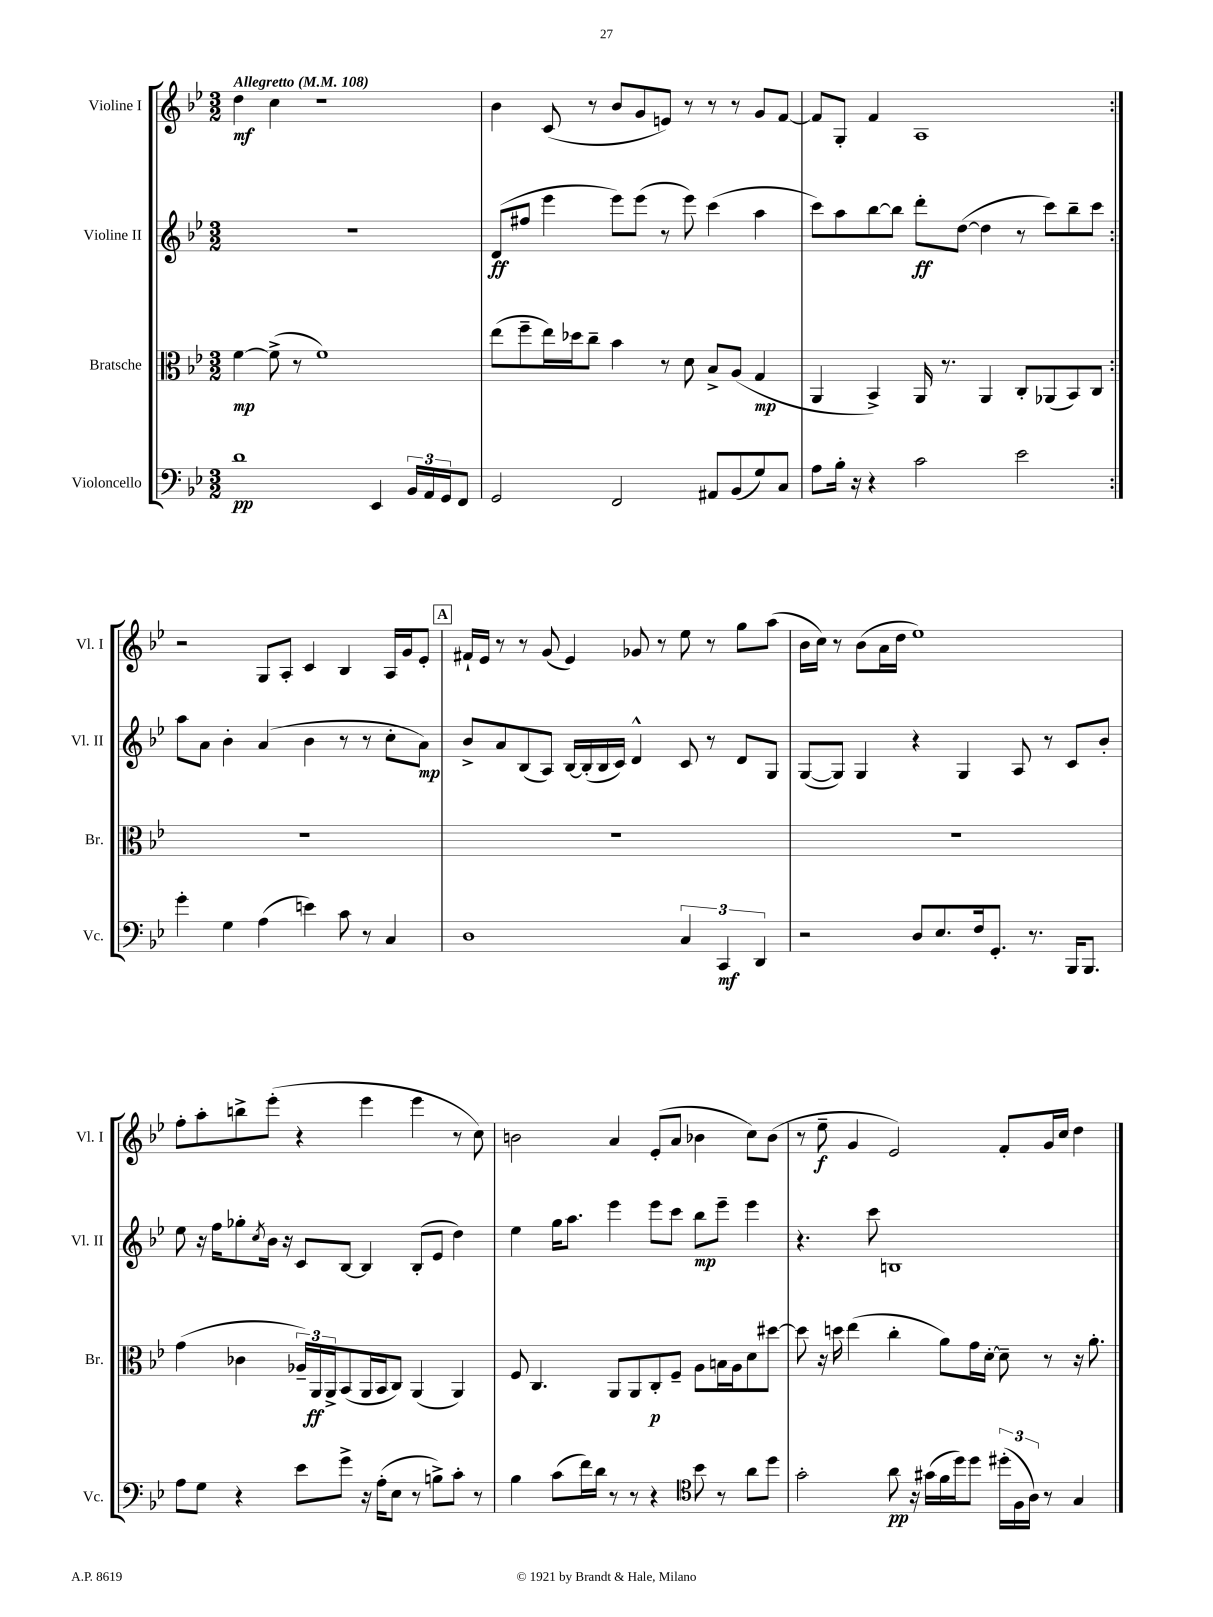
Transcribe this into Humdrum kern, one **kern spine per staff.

**kern	**dynam	**kern	**dynam	**kern	**dynam	**kern	**dynam
*part4	*part4	*part3	*part3	*part2	*part2	*part1	*part1
*staff4	*staff4	*staff3	*staff3	*staff2	*staff2	*staff1	*staff1
*I"Violoncello	*	*I"Bratsche	*	*I"Violine II	*	*I"Violine I	*
*I'Vc.	*	*I'Br.	*	*I'Vl. II	*	*I'Vl. I	*
*clefF4	*	*clefC3	*	*clefG2	*	*clefG2	*
*k[b-e-]	*	*k[b-e-]	*	*k[b-e-]	*	*k[b-e-]	*
*M3/2	*	*M3/2	*	*M3/2	*	*M3/2	*
*MM108	*	*MM108	*	*MM108	*	*MM108	*
=1	=1	=1	=1	=1	=1	=1	=1
!	!	!	!	!	!	!LO:TX:a:B:t=Allegretto	!
1d	pp	[4f\	mp	1.r	.	4dd\	mf
.	.	(8f^\]	.	.	.	4cc\	.
.	.	8r	.	.	.	.	.
.	.	1f)	.	.	.	1r	.
4EE-/	.	.	.	.	.	.	.
24BB-/LL	.	.	.	.	.	.	.
24AA/	.	.	.	.	.	.	.
24GG/J	.	.	.	.	.	.	.
8FF/J	.	.	.	.	.	.	.
=2	=2	=2	=2	=2	=2	=2	=2
2GG/	.	(8ee-\L	.	(8d/L	ff	4b-\	.
.	.	8ff~\	.	8ff#X/J	.	.	.
.	.	16ee-\L)	.	4eee-\	.	(8c/	.
.	.	16dd-X\J	.	.	.	.	.
.	.	8cc~\J	.	.	.	8r	.
2FF/	.	4b-\	.	8eee-\L)	.	8b-/L	.
.	.	.	.	(8eee-\J	.	8g/	.
.	.	8r	.	8r	.	8en/J)	.
.	.	8d\	.	8eee-\)	.	8r	.
8AA#X/L	.	8B-^/L	.	(4ccc\	.	8r	.
(8BB-/	.	(8A/J	.	.	.	8r	.
8G/)	.	4G/	mp	4aa\	.	8g/L	.
8C/J	.	.	.	.	.	[8f/J	.
=3	=3	=3	=3	=3	=3	=3	=3
8A\L	.	4AA/	.	8ccc\L)	.	8f/L]	.
16B-'\Jk	.	.	.	8aa\	.	8G'/J	.
16r	.	.	.	.	.	.	.
4r	.	4BB-^/)	.	[8bb-\	.	4f/	.
.	.	.	.	8bb-\J]	.	.	.
2c\	.	16AA/	.	8ddd'\L	ff	1A	.
.	.	8.r	.	.	.	.	.
.	.	.	.	([8dd\J	.	.	.
.	.	4AA/	.	4dd\]	.	.	.
2e-\	.	8C'/L	.	8r	.	.	.
.	.	(8AA-X/	.	8ccc\L)	.	.	.
.	.	8BB-/)	.	8bb-~\	.	.	.
.	.	8C/J	.	8ccc\J	.	.	.
!!LO:LB:g=z
=4:|!	=4:|!	=4:|!	=4:|!	=4:|!	=4:|!	=4:|!	=4:|!
4g'\	.	1.r	.	8aa\L	.	2r	.
.	.	.	.	8a\J	.	.	.
4G\	.	.	.	4b-'\	.	.	.
(4A\	.	.	.	(4a/	.	8G/L	.
.	.	.	.	.	.	8A'/J	.
4en\)	.	.	.	4b-\	.	4c/	.
8c\	.	.	.	8r	.	4B-/	.
8r	.	.	.	8r	.	.	.
4C/	.	.	.	8cc'\L	.	16A/LL	.
.	.	.	.	.	.	16g/J	.
.	.	.	.	8a\J)	mp	8e-'/J	.
!!LO:REH:place=s1:t=A
=5	=5	=5	=5	=5	=5	=5	=5
1D	.	1.r	.	8b-^/L	.	16f#X`/LL	.
.	.	.	.	.	.	16e-/JJ	.
.	.	.	.	8a/	.	8r	.
.	.	.	.	(8B-/	.	8r	.
.	.	.	.	8A/J)	.	(8g/	.
.	.	.	.	[16B-/LL	.	4e-/)	.
.	.	.	.	(16B-'/]	.	.	.
.	.	.	.	16B-/	.	.	.
.	.	.	.	16c/JJ)	.	.	.
.	.	.	.	4d^^/	.	8g-X/	.
.	.	.	.	.	.	8r	.
6C/	.	.	.	8c/	.	8ee-\	.
.	.	.	.	8r	.	8r	.
6CC/	mf	.	.	.	.	.	.
.	.	.	.	8d/L	.	8gg\L	.
6DD/	.	.	.	.	.	.	.
.	.	.	.	8G/J	.	(8aa\J	.
=6	=6	=6	=6	=6	=6	=6	=6
2r	.	1.r	.	([8G/L	.	16b-\LL	.
.	.	.	.	.	.	16cc\JJ)	.
.	.	.	.	8G/J])	.	8r	.
.	.	.	.	4G/	.	(8b-\L	.
.	.	.	.	.	.	16a\L	.
.	.	.	.	.	.	16dd\JJ	.
8D/L	.	.	.	4r	.	1ee-)	.
8.E-/	.	.	.	.	.	.	.
.	.	.	.	4G/	.	.	.
16F/k	.	.	.	.	.	.	.
8.GG'/J	.	.	.	.	.	.	.
.	.	.	.	8A/	.	.	.
8.r	.	.	.	.	.	.	.
.	.	.	.	8r	.	.	.
16BBB-/KL	.	.	.	8c/L	.	.	.
8.BBB-/J	.	.	.	.	.	.	.
.	.	.	.	8b-'/J	.	.	.
!!LO:LB:g=z
=7	=7	=7	=7	=7	=7	=7	=7
8A\L	.	(4g\	.	8ee-\	.	8ff'\L	.
8G\J	.	.	.	16r	.	8aa'\	.
.	.	.	.	16ff\KL	.	.	.
4r	.	4c-X\	.	8gg-X'\	.	8bbn^\	.
.	.	.	.	8qcc/	.	.	.
.	.	.	.	16b-\Jk	.	(8eee-'\J	.
.	.	.	.	16r	.	.	.
8e-\L	.	24A-X~/LL)	.	8c/L	.	4r	.
.	.	24AA/	ff	.	.	.	.
.	.	24AA^/J	.	.	.	.	.
8g^\J	.	(8BB-/	.	[8B-/J	.	.	.
16r	.	16AA/L	.	4B-/]	.	4eee-\	.
(16A'\KL	.	16BB-/J	.	.	.	.	.
8E-\J	.	8C/J)	.	.	.	.	.
8r	.	(4AA/	.	(8B-'/L	.	4eee-\	.
8Bn^\L)	.	.	.	8e-/J	.	.	.
8c'\J	.	4AA/)	.	4dd\)	.	8r	.
8r	.	.	.	.	.	8cc\)	.
=8	=8	=8	=8	=8	=8	=8	=8
4B-\	.	8F/	.	4ee-\	.	2bn\	.
.	.	4.C/	.	.	.	.	.
(8c\L	.	.	.	16gg\KL	.	.	.
.	.	.	.	8.aa\J	.	.	.
16f\L)	.	.	.	.	.	.	.
16d\JJ	.	.	.	.	.	.	.
8r	.	8AA/L	.	4eee-\	.	4a/	.
8r	.	8AA/	.	.	.	.	.
4r	.	8C'/	p	8eee-\L	.	(8e-'/L	.
.	.	8F~/J	.	8ccc\J	.	8a/J	.
*clefC4	*	*	*	*	*	*	*
8b-\	.	8A\L	.	8bb-\L	mp	4b-X\	.
8r	.	16Bn\L	.	8eee-~\J	.	.	.
.	.	16A\J	.	.	.	.	.
8a\L	.	8d\	.	4eee-\	.	8cc\L)	.
8dd\J	.	[8dd#X\J	.	.	.	(8b-\J	.
=9	=9	=9	=9	=9	=9	=9	=9
2g'\	.	8dd#\]	.	4.r	.	8r	.
.	.	16r	.	.	.	8ee-~\	f
.	.	16ddn\	.	.	.	.	.
.	.	(4ee-\	.	.	.	4g/	.
.	.	.	.	8ccc\	.	.	.
8a\	pp	4cc'\	.	1Bn	.	2e-/)	.
16r	.	.	.	.	.	.	.
(16g#X\LL	.	.	.	.	.	.	.
16f\	.	8a\L)	.	.	.	.	.
16dd\J)	.	.	.	.	.	.	.
8dd\J	.	16g\L	.	.	.	.	.
.	.	[16d'\JJ	.	.	.	.	.
(24dd#X'\LL	.	8d~\]	.	.	.	8f'/L	.
24F\	.	.	.	.	.	.	.
24A\JJ)	.	.	.	.	.	.	.
8r	.	8r	.	.	.	16g/L	.
.	.	.	.	.	.	16cc/JJ	.
4G/	.	16r	.	.	.	4dd\	.
.	.	8.a'\	.	.	.	.	.
==	==	==	==	==	==	==	==
*-	*-	*-	*-	*-	*-	*-	*-
